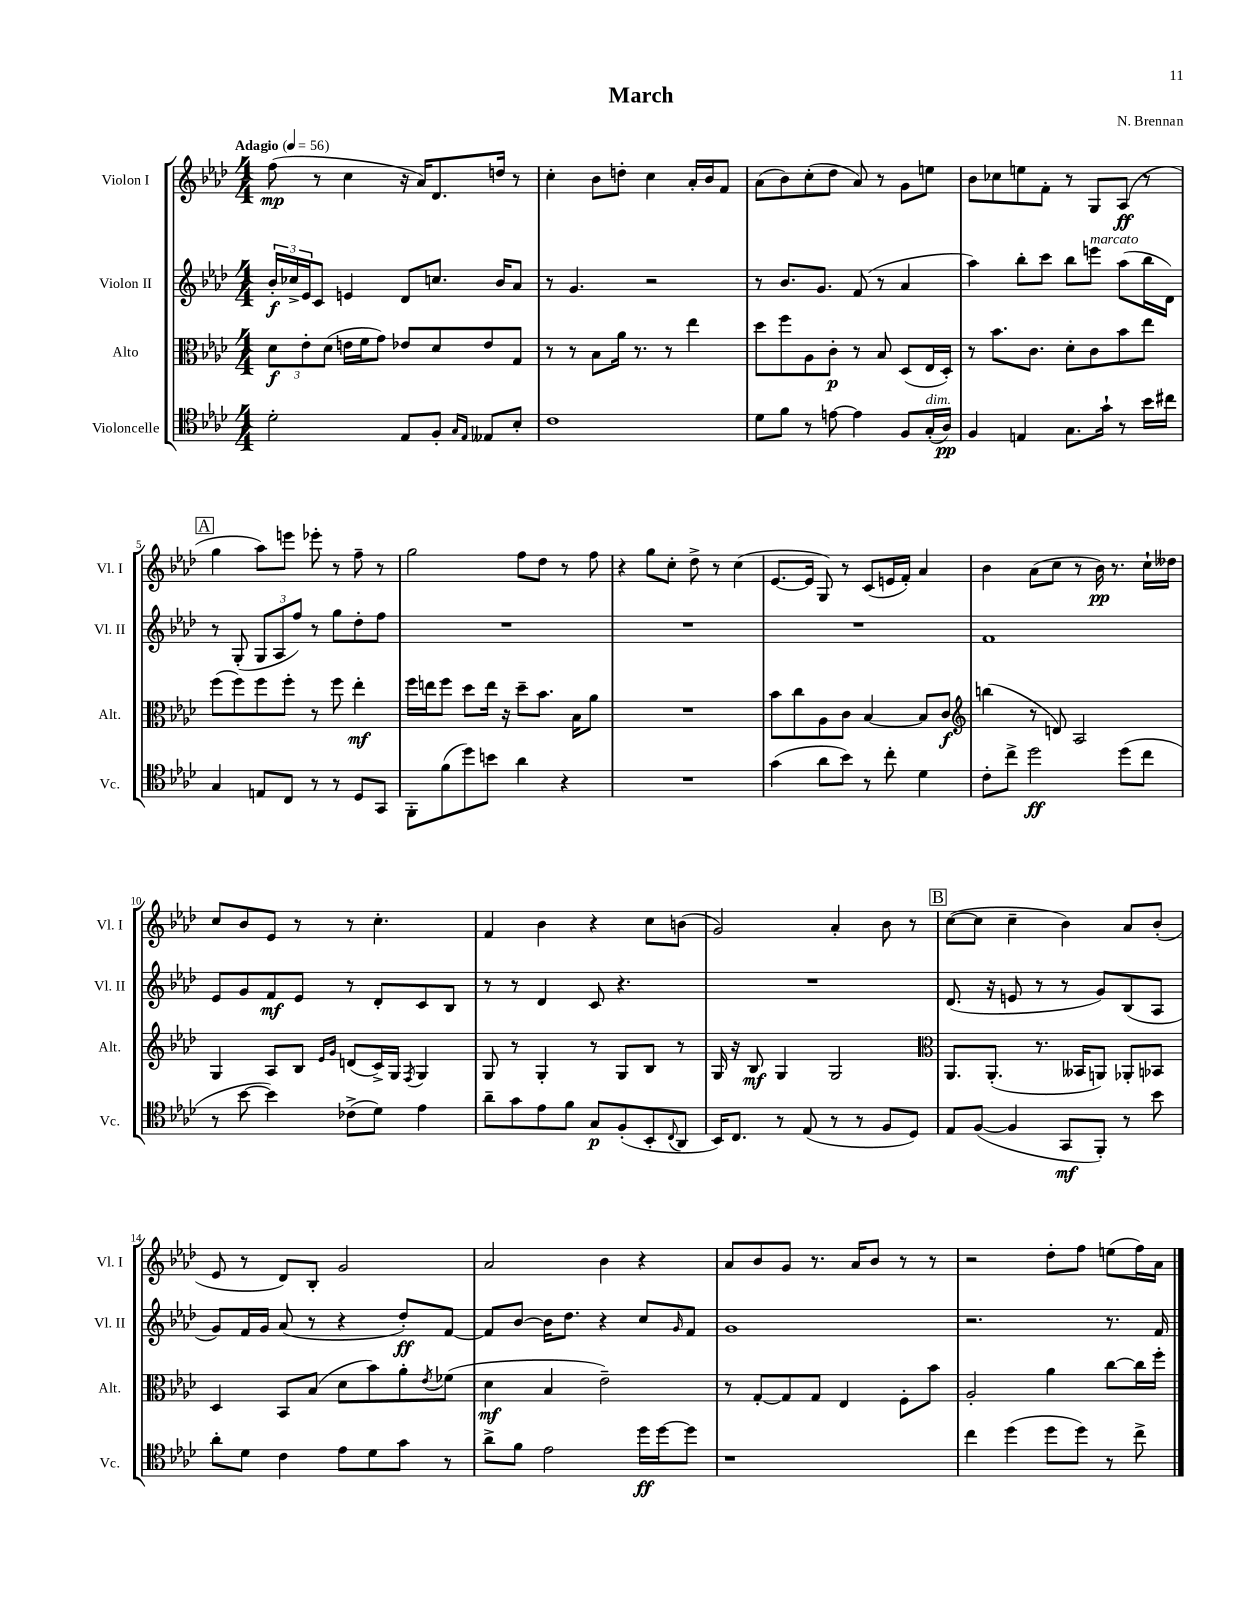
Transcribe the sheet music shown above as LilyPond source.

\header { title = "March" composer = "N. Brennan" }
<<
\new StaffGroup <<
\new Staff = "s0" \with { instrumentName = "Violon I" shortInstrumentName = "Vl. I" } {
    \clef treble \key aes \major \numericTimeSignature \time 4/4 \tempo "Adagio" 4 = 56
    f''8\mp( r8 c''4 r16 aes'16) des'8. d''16 r8 |
    c''4-. bes'8 d''8-. c''4 aes'16-. bes'16 f'8 |
    aes'8( bes'8) c''8-.( des''8 aes'8) r8 g'8 e''8 |
    bes'8 ces''8 e''8 f'8-. r8 g8 aes8\ff( r8 |
    \mark \markup { \box "A" } g''4 aes''8) e'''8 ees'''8-. r8 f''8-- r8 |
    g''2 f''8 des''8 r8 f''8 |
    r4 g''8 c''8-. des''8-> r8 c''4( |
    ees'8.~ ees'16 g8) r8 c'8( e'16 f'16-.) aes'4 |
    bes'4 aes'8( c''8 r8 bes'16\pp) r8. c''16-! deses''16 |
    c''8 bes'8 ees'8 r8 r8 c''4.-. |
    f'4 bes'4 r4 c''8 b'8( |
    g'2) aes'4-. bes'8 r8 |
    \mark \markup { \box "B" } c''8~( c''8 c''4-- bes'4) aes'8 bes'8-.( |
    ees'8 r8 des'8) bes8-. g'2 |
    aes'2 bes'4 r4 |
    aes'8 bes'8 g'8 r8. aes'16 bes'8 r8 r8 |
    r2 des''8-. f''8 e''8( f''16) aes'16 \bar "|." |
}
\new Staff = "s1" \with { instrumentName = "Violon II" shortInstrumentName = "Vl. II" } {
    \clef treble \key aes \major \numericTimeSignature \time 4/4
    \tuplet 3/2 { bes'16-.\f ces''16-> ees'16 } c'8 e'4 des'8 c''8. bes'16 aes'8 |
    r8 g'4. r2 |
    r8 bes'8. g'8. f'8( r8 aes'4 |
    aes''4) bes''8-. c'''8 bes''8 e'''8^\markup { \italic "marcato" } aes''8( bes''16 des'16) |
    \mark \markup { \box "A" } r8 g8-.( \tuplet 3/2 { g8 aes8 f''8) } r8 g''8 des''8-. f''8 |
    R1 |
    R1 |
    R1 |
    f'1 |
    ees'8 g'8 f'8\mf ees'8 r8 des'8-. c'8 bes8 |
    r8 r8 des'4 c'8 r4. |
    R1 |
    \mark \markup { \box "B" } des'8.( r16 e'8 r8 r8 g'8) bes8( aes8 |
    g'8) f'16 g'16 aes'8( r8 r4 des''8-.\ff) f'8~ |
    f'8 bes'8~ bes'16 des''8. r4 c''8 \grace { g'16 } f'8 |
    g'1 |
    r2. r8. f'16 \bar "|." |
}
\new Staff = "s2" \with { instrumentName = "Alto" shortInstrumentName = "Alt." } {
    \clef alto \key aes \major \numericTimeSignature \time 4/4
    \tuplet 3/2 { des'8\f ees'8-. des'8( } e'16 f'16 g'8) ees'8 des'8 ees'8 g8 |
    r8 r8 bes8 aes'16 r8. r8 ees''4 |
    des''8 f''8 aes8 c'8-.\p r8 bes8 des8( ees16 des16-.) |
    r8 bes'8. c'8. des'8-. c'8 bes'8 ees''8 |
    \mark \markup { \box "A" } f''8( f''8) f''8 f''8-. r8 f''8 ees''4-.\mf |
    f''16 e''16 f''8 des''8 e''16 r16 des''8-- bes'8. bes16 aes'8 |
    R1 |
    bes'8 c''8 aes8 c'8 bes4~ bes8 c'8\f |
    \clef treble b''4( r8 d'8) aes2 |
    g4 aes8 bes8 \grace { ees'16 g'16 } d'8( c'16->) g16 \acciaccatura { f8 } g4 |
    g8 r8 g4-. r8 g8 bes8 r8 |
    g16 r16 bes8\mf g4 g2 |
    \mark \markup { \box "B" } \clef alto aes,8. aes,8.-.( r8. beses,16 a,8) aes,8-. bes,8 |
    des4 bes,8 bes8( des'8 bes'8) aes'8-. \acciaccatura { ees'8 } fes'8( |
    des'4\mf bes4 ees'2--) |
    r8 g8~-. g8 g8 ees4 f8-. bes'8 |
    aes2-. aes'4 c''8~ c''16 f''16-. \bar "|." |
}
\new Staff = "s3" \with { instrumentName = "Violoncelle" shortInstrumentName = "Vc." } {
    \clef tenor \key aes \major \numericTimeSignature \time 4/4
    des'2-. ees8 f8-. \grace { g16 ees16 } eeses8 bes8-. |
    c'1 |
    des'8 f'8 r8 e'8~ e'4 f8 g16-.^\markup { \italic "dim." }( aes16\pp) |
    f4 e4 g8. g'16-! r8 bes'16 cis''16 |
    \mark \markup { \box "A" } g4 e8 c8 r8 r8 des8 g,8 |
    f,8-. f'8( des''8) b'8 aes'4 r4 |
    R1 |
    g'4( aes'8 bes'8) r8 c''8-. des'4 |
    c'8-. c''8-> des''2\ff des''8( c''8 |
    r8 bes'8~ bes'4) ces'8->( des'8) ees'4 |
    aes'8-- g'8 ees'8 f'8 g8\p f8-.( bes,8-. \appoggiatura { c8 } aes,8 |
    bes,16) c8. r8 ees8( r8 r8 f8 des8) |
    \mark \markup { \box "B" } ees8 f8~( f4 g,8\mf f,8-.) r8 bes'8 |
    aes'8-. des'8 c'4 ees'8 des'8 g'8 r8 |
    aes'8-> f'8 ees'2 des''16\ff des''16~ des''8 |
    r1 |
    c''4 des''4( des''8 des''8) r8 c''8-> \bar "|." |
}
>>
>>
